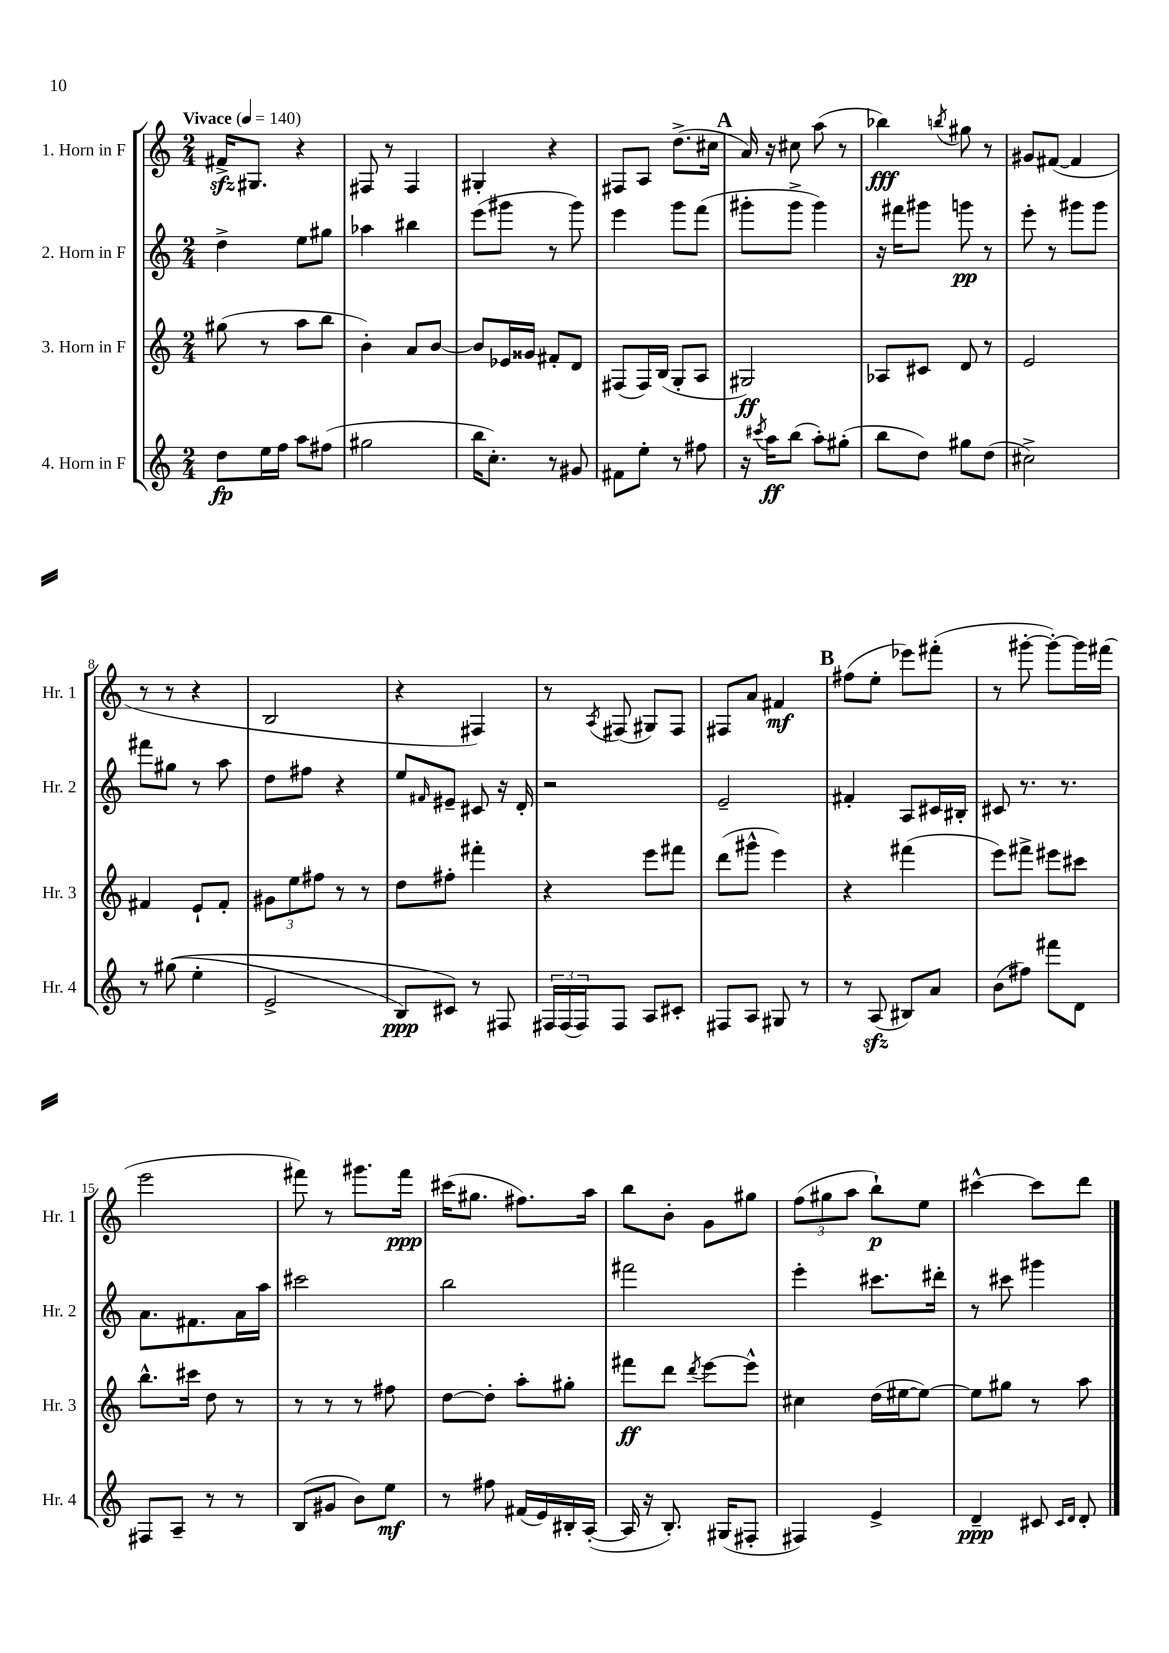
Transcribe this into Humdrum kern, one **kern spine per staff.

**kern	**kern	**kern	**kern
*staff4	*staff3	*staff2	*staff1
*clefG2	*clefG2	*clefG2	*clefG2
*k[]	*k[]	*k[]	*k[]
*M2/4	*M2/4	*M2/4	*M2/4
*MM140	*MM140	*MM140	*MM140
8dd	(8gg#	4dd^	16f#^
.	.	.	8.G#
16ee	8r	.	.
16ff	.	.	.
8aa	8aa	8ee	4r
(8ff#	8bb	8gg#	.
=	=	=	=
2gg#	4b')	4aa-	8F#
.	.	.	8r
.	8a	4bb#	4F#
.	[8b	.	.
=	=	=	=
16bb	8b]	(8eee	4G#'
8.cc')	.	.	.
.	16e-	8ggg#	.
.	16g##	.	.
8r	8f#'	8r	4r
8g#	8d	8ggg#)	.
=	=	=	=
8f#	(8F#	4eee	8F#
8ee'	16F#)	.	8A
.	(16B	.	.
8r	8G'	8ggg	(8.dd^
8ff#	8A	(8fff	.
.	.	.	16cc#
=	=	=	=
16r	2G#)	8ggg#'	16a)
8qccc#	.	.	.
16aa	.	.	16r
(8bb	.	8ggg#^	8cc#
8aa')	.	4ggg#)	(8aa
(8gg#'	.	.	8r
=	=	=	=
8bb	8A-	16r	4bb-)
.	.	16fff#	.
8dd)	8c#	8ggg#	.
.	.	.	8qbb
8gg#	8d	8ggg	8gg#
(8dd	8r	8r	8r
=	=	=	=
2cc#^)	2e	8eee'	8g#
.	.	8r	([8f#
.	.	8ggg#	4f#]
.	.	8ggg#	.
=	=	=	=
8r	4f#	8fff#	8r
&((8gg#	.	8gg#	8r
4ee'	8e`	8r	4r
.	8f#'	8aa	.
=	=	=	=
2e^	12g#	8dd	2B
.	12ee	.	.
.	.	8ff#	.
.	12ff#	.	.
.	8r	4r	.
.	8r	.	.
=	=	=	=
8B)	8dd	8ee	4r
.	.	16qqf#	.
8c#&)	8ff#'	8e#~	.
8r	4fff#'	8c#	4F#)
8F#	.	16r	.
.	.	16d'	.
=	=	=	=
24F#	4r	2r	8r
(24F#	.	.	.
24F#)	.	.	.
.	.	.	8qA
8F#	.	.	(8F#
8A	8eee	.	8G#)
8c#'	8fff#	.	8F#
=	=	=	=
8F#	(8ddd	2e~	8F#
8A	8ggg#^^	.	8a
8G#	4eee)	.	4f#
8r	.	.	.
=	=	=	=
8r	4r	4f#'	(8ff#
(8A	.	.	8ee'
8B#)	(4fff#	8A	8eee-)
8a	.	16c#	(8fff#'
.	.	16B#'	.
=	=	=	=
(8b	8eee)	8c#	8r
8ff#)	8fff#^	8.r	[8ggg#'
8fff#	8eee#	.	8ggg#'_)
.	.	8.r	.
8d	8ccc#	.	16ggg#]
.	.	.	(16fff#
=	=	=	=
8F#	8.bb^^	8.a	2eee
8A~	.	.	.
.	16ccc#	8.f#	.
8r	8dd	.	.
8r	8r	16a	.
.	.	16aa	.
=	=	=	=
(8B	8r	2ccc#	8fff#)
8g#	8r	.	8r
8b)	8r	.	8.ggg#
8ee	8ff#	.	.
.	.	.	16fff#
=	=	=	=
8r	[8dd	2bb	(16ccc#
.	.	.	8.gg#
8ff#	8dd']	.	.
(16f#	8aa'	.	8.ff#)
16e)	.	.	.
16B#'	8gg#'	.	.
([16A'	.	.	16aa
=	=	=	=
16A]	8fff#	2fff#	8bb
16r	.	.	.
8.B')	8ddd	.	8b'
.	8qddd	.	.
.	[8eee	.	8g
(16G#	.	.	.
8F#'	8eee^^]	.	8gg#
=	=	=	=
4F#)	4cc#	4eee'	(12ff
.	.	.	12gg#
.	.	.	12aa
4e^	(16dd	8.ccc#	8bb`)
.	[16ee#	.	.
.	8ee#_)	.	8ee
.	.	16ddd#'	.
=	=	=	=
4d~	8ee#]	8r	[4ccc#^^
.	8gg#	8ccc#	.
8c#	8r	4ggg#	8ccc#]
16qqc#	.	.	.
16qqd	.	.	.
8d'	8aa	.	8ddd
==	==	==	==
*-	*-	*-	*-
